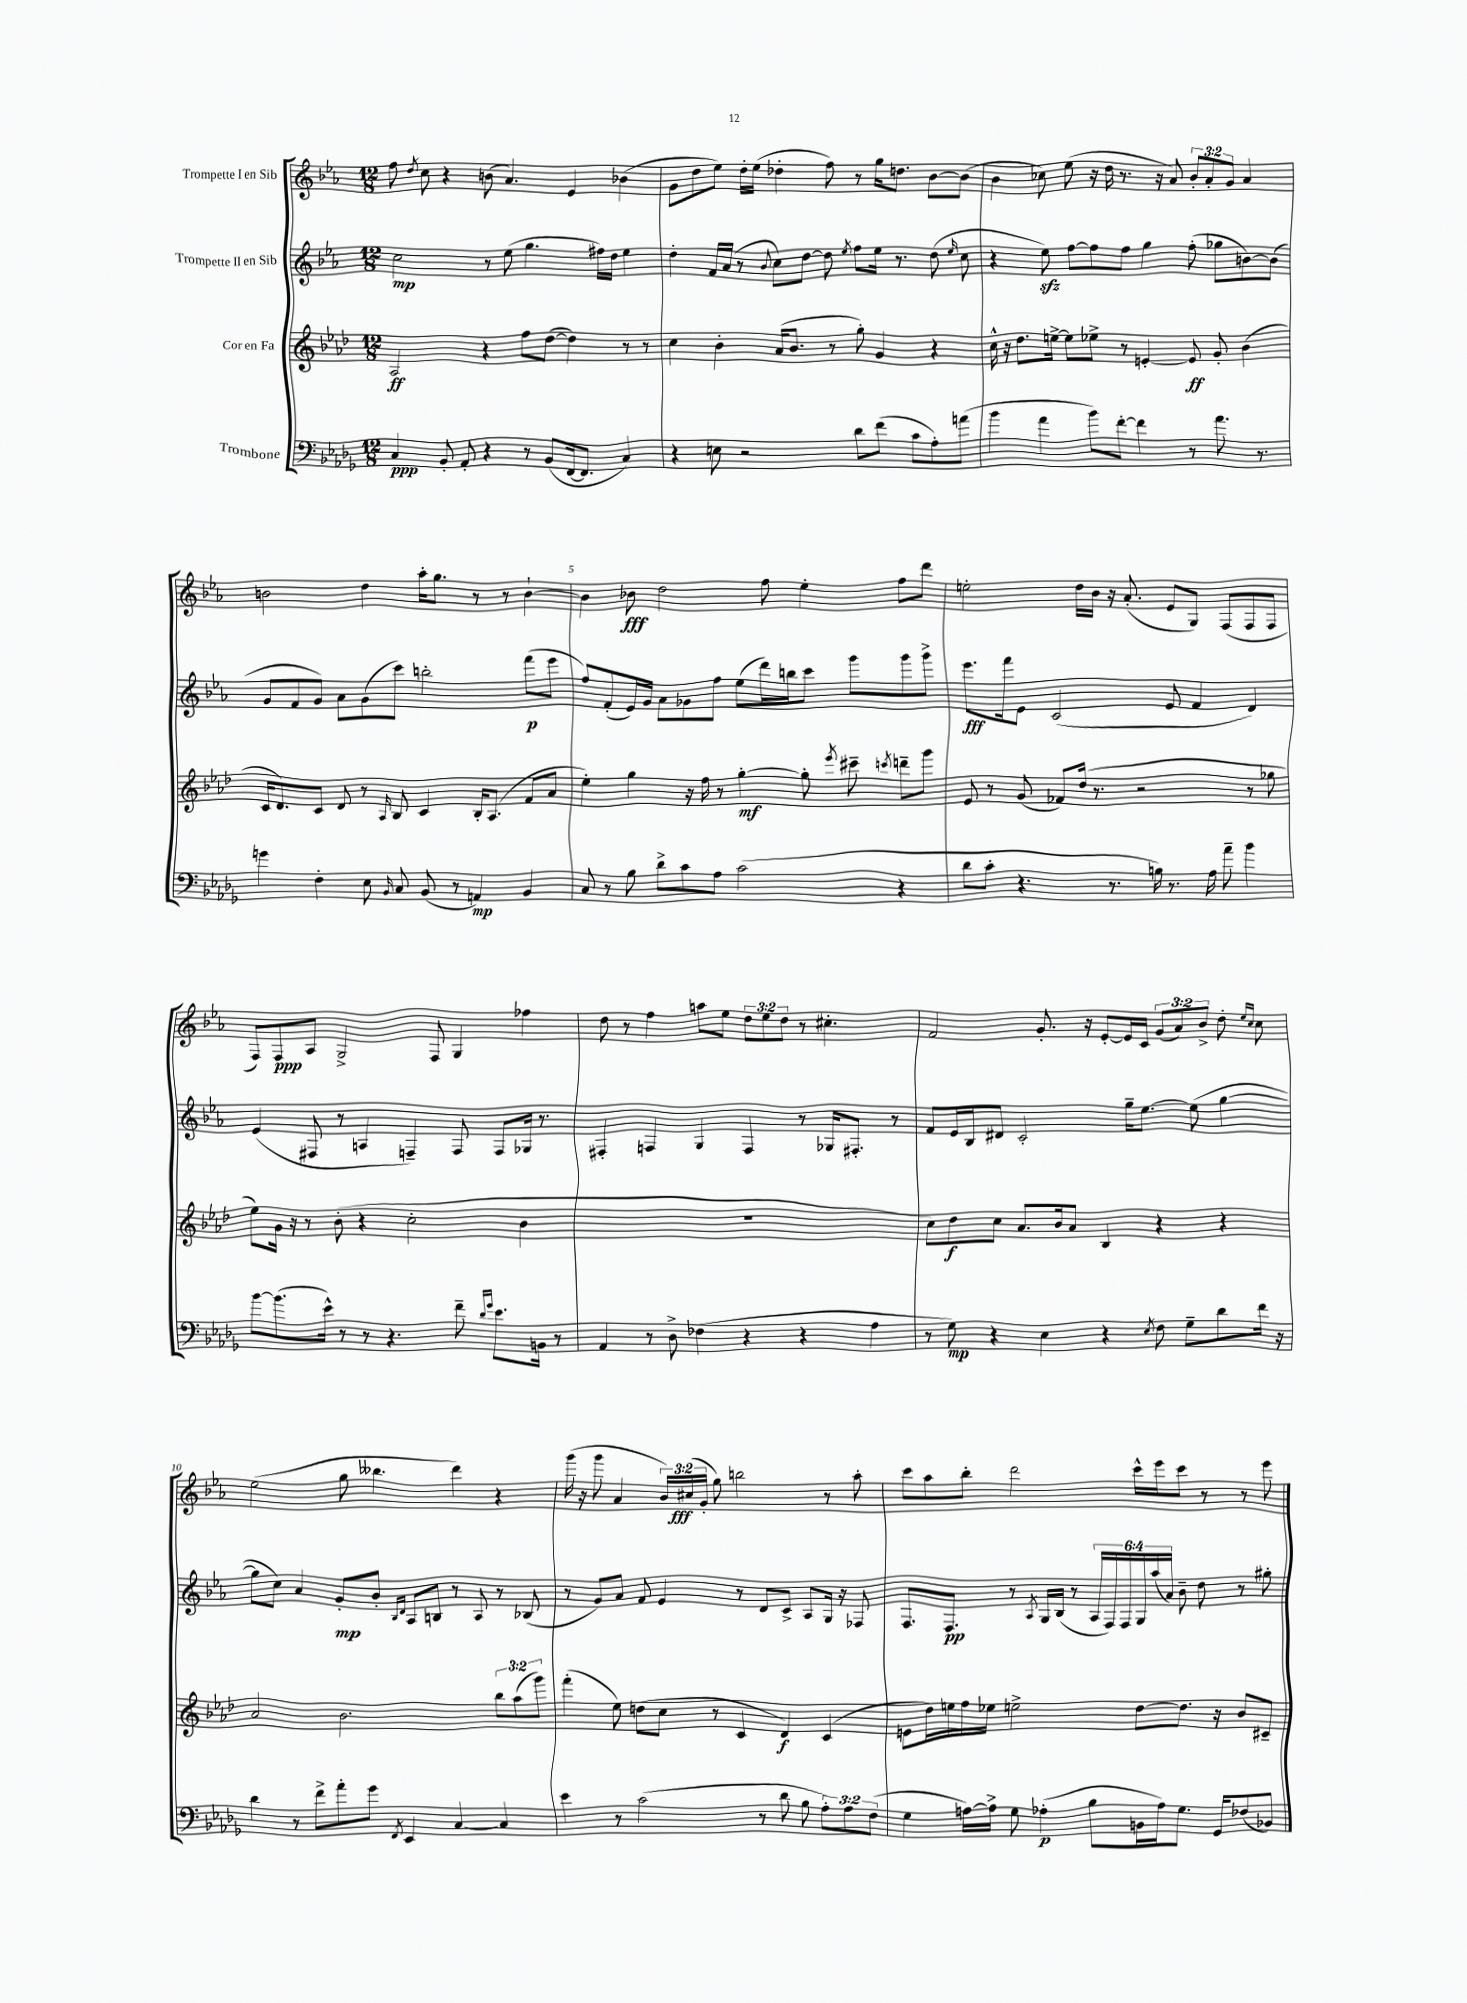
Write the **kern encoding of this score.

**kern	**kern	**kern	**kern
*staff4	*staff3	*staff2	*staff1
*clefF4	*clefG2	*clefG2	*clefG2
*k[b-e-a-d-g-]	*k[b-e-a-d-]	*k[b-e-a-]	*k[b-e-a-]
*M12/8	*M12/8	*M12/8	*M12/8
4C	2A-	2cc	8ff
.	.	.	8qdd
.	.	.	8cc
8BB-'	.	.	4r
8AA-'	.	.	.
4r	4r	8r	(8b
.	.	(8ee-	4.a-)
8r	8ff	4.gg	.
(8BB-	([8dd-	.	.
[16FF	4dd-])	.	4e-
8.FF]	.	.	.
.	.	16ff#)	.
.	.	16dd	.
4C)	8r	4ee-	(4b-
.	8r	.	.
=	=	=	=
4r	4cc	4dd'	8g
.	.	.	8dd
8E	4b-'	16f	8ee-)
.	.	(16a-	.
2r	.	8r	16dd'
.	.	.	(16ee-
.	.	8qqb-	.
.	(16a-	8cc)	4dd-'
.	8.b-	.	.
.	.	[8dd	.
.	8r	8dd]	8ff)
.	.	8qee-	.
8d-	8gg')	8ff	8r
(8f	4g	16ee-	16gg
.	.	8.r	8.dd
8c	.	.	.
8A-')	4r	(8dd	[8b-
.	.	16qqee-	.
(8a	.	8cc	(8b-]
=	=	=	=
4b-	16cc^^	4r	4b-
.	16r	.	.
.	8.dd-	.	.
4a-	.	8ee-)	8cc-)
.	[16ee^	.	.
.	8ee]	[8ff	(8ee-
8b-)	8ee-^	8ff]	16r
.	.	.	16dd
[8f'	8r	8ff	8.r
4f]	[4e'	4gg	.
.	.	.	16r
.	.	.	8a-)
8r	8e]	(8ff'	12b-'
.	.	.	12a-'
8.a-	8g'	8gg-	.
.	.	.	12g
.	(4b-	[8b)	4a-
8.r	.	.	.
.	.	(8b]	.
=	=	=	=
4g	16c	8g	2b
.	8.d-)	.	.
.	.	8f	.
4F'	8c	8g)	.
.	8d-	8a-	.
8E-	8r	(8g	4dd
16qqBB-	16qqA-	.	.
8C	8B-	8ccc)	.
(8BB-	4c	2bb'	16aa-'
.	.	.	8.gg
8r	.	.	.
4AA)	16B-'	.	8r
.	(8.A-	.	.
.	.	.	8r
4BB-	8f	(8fff	[4b`
.	8a-	8eee-	.
=	=	=	=
8C	4ee-')	8ff)	4b]
8r	.	(8f'	.
8B-	4gg	16e-)	8b-
.	.	16g	.
8d-^	.	8a-	2dd
8c	16r	8g-	.
.	16ff	.	.
8A-	8r	8ff	.
(2c	[4gg'	(8ee-	.
.	.	16ddd)	8ff
.	.	16bb	.
.	8gg']	8ccc	4ee-'
.	8qeee-	.	.
.	8ccc#~	8ggg	.
.	8qccc	.	.
4r	8ddd~	8ggg	8ff
.	8ggg	8ggg^	8ddd
=	=	=	=
8d-	8e-	8.eee-	2ee'
8c'	8r	.	.
.	.	16fff	.
4.r	(8g	8e-	.
.	8f-)	(2c	.
.	(16dd-	.	16dd
.	8.r	.	16b-
8.r	.	.	16r
.	.	.	(8.a-'
.	2r	.	.
16B)	.	.	.
8.r	.	8e-	8e-
.	.	4f	8G)
16A-	.	.	.
8a-~	.	.	(8F
4b-	8r	4d)	8F
.	8gg-	.	8F
=	=	=	=
[8b-	8ee-)	(4e-	8F)
(8.b-]	16g	.	8F
.	16r	.	.
.	8r	8F#	8A-
16e-^^)	.	.	.
8r	(8b-'	8r	2G^
8r	4r	4A	.
4.r	.	.	.
.	2cc'	4F~)	.
.	.	.	8F
8f~	.	8F	4G
16qqd-	.	.	.
16qqg-	.	.	.
8.e-	.	8F	.
.	4b-	16G-	4ff-
16BB	.	8.r	.
8r	.	.	.
=	=	=	=
4AA-	1.r	4F#'	8dd
.	.	.	8r
8r	.	4F	4ff
8D-^	.	.	.
(4F-	.	4G	8aa
.	.	.	8ee-
4r	.	4F	12dd
.	.	.	12ee-
.	.	.	12dd
4r	.	8r	8r
.	.	16G-	4.cc#'
.	.	8.F#'	.
4A-	.	.	.
.	.	8r	.
=	=	=	=
8r	8cc)	8f	2f
8G-)	8dd-	16e-	.
.	.	16B-	.
4r	8cc	8d#	.
.	8.a-	2c'	.
4E-	.	.	8.g'
.	16b-	.	.
.	8a-	.	.
.	.	.	16r
4r	4B-	.	[8e-'
.	.	16gg~	16e-]
.	.	[8.ee-	16c
8qE-	.	.	.
8F	4r	.	(12g
.	.	.	12a-)
8G-~	.	(8ee-]	.
.	.	.	12b-^
8d-	4r	[4gg	8dd'
.	.	.	16qqee-
.	.	.	16qqcc
16f	.	.	8cc
16r	.	.	.
=	=	=	=
4d-	2a-	8gg]	(2ee-
.	.	8cc)	.
8r	.	4a-	.
8f^	.	.	.
8a-'	2.b-	8g'	8gg
8g-	.	8b-'	4.bb--
.	.	16qqB-	.
8qFF	.	16qqd	.
4EE-	.	8A-	.
.	.	8B	.
[4C	.	8r	4ddd)
.	.	8A-	.
4C]	12bb-	8r	4r
.	(12aa-	.	.
.	.	(8B-	.
.	12ggg)	.	.
=	=	=	=
4e-	(4fff'	8r	(16ggg
.	.	.	16r
.	.	8g)	8ggg
8r	8ee-)	8a-	4a-
(2c	(8dd	8f	.
.	8cc	4e-	24b-)
.	.	.	(24cc#
.	.	.	24g'
.	8r	.	8gg)
.	4c	8r	2bb
8r	.	8d	.
8d-	4d-)	8c^	.
8B-	.	8A-	.
12A-')	(4c	16G	8r
.	.	16r	.
12A-	.	.	.
.	.	8F-	8aa-'
(12F	.	.	.
=	=	=	=
4G-	8e	8.F	8ccc
.	16dd-)	.	8aa-
.	16ee	8.F	.
[16A)	16ff	.	8bb-'
16A^]	16ee-	.	.
8G-	2ee^	8r	2ddd
.	.	8qA-	.
(4A-'	.	16G	.
.	.	(16B-	.
.	.	8r	.
8B-	.	24A-	.
.	.	24F)	.
.	.	24F	.
16BB	[8dd-	24G	16ccc^^
.	.	(24aa-	.
16A-)	.	.	16eee-
.	.	24a-)	.
8.G-	8.dd-]	8b-~	8ccc
.	.	8dd	8r
16GG-	16r	.	.
(8F-	8b-	8r	8r
8BB-)	8c#~	8gg#'	8eee-
==	==	==	==
*-	*-	*-	*-
